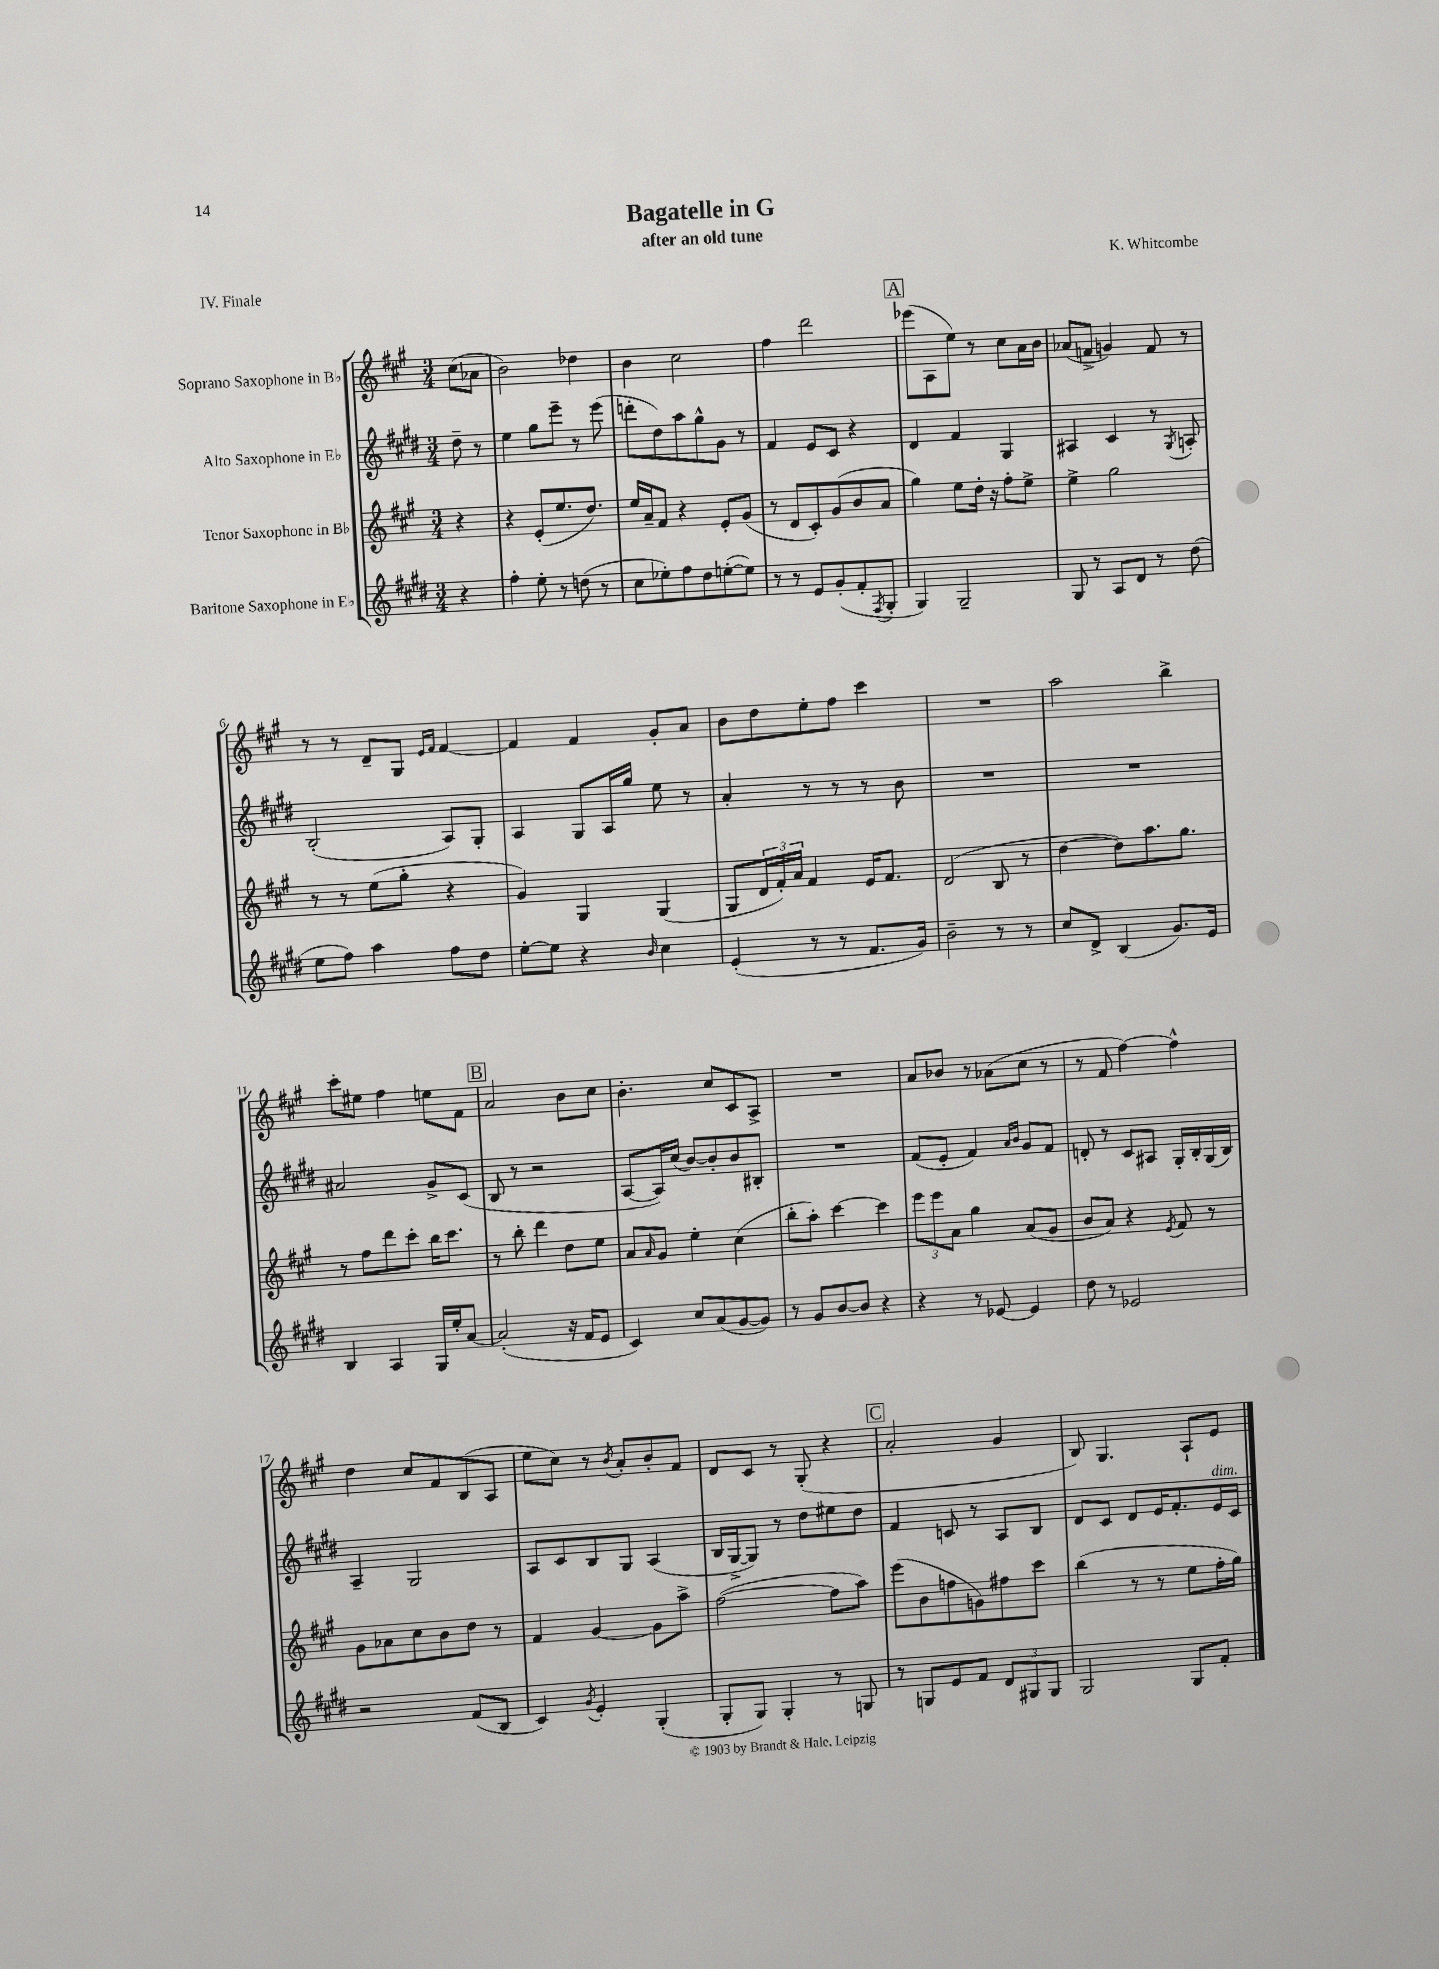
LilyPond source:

\header { title = "Bagatelle in G" composer = "K. Whitcombe" subtitle = "after an old tune" piece = "IV. Finale" }
<<
\new StaffGroup <<
\new Staff = "s0" \with { instrumentName = "Soprano Saxophone in Bb" } {
    \clef treble \key a \major \numericTimeSignature \time 3/4 \partial 4
    cis''8( aes'8 |
    b'2) des''4 |
    b'4 cis''2 |
    fis''4 d'''2 |
    \mark \markup { \box "A" } ees'''8( a8 e''8) r8 cis''8 a'16 b'16 |
    aes'8( f'8-> g'4) f'8 r8 |
    r8 r8 d'8-- gis8 \grace { e'16 fis'16 } fis'4~ |
    fis'4 fis'4 gis'8-. a'8 |
    b'8 d''8 e''8-. fis''8 cis'''4 |
    R2. |
    a''2 b''4-> |
    cis'''8-. eis''8 fis''4 e''8 fis'8 |
    \mark \markup { \box "B" } a'2 b'8 cis''8 |
    b'4.-. cis''8 cis'8 a8-> |
    R2. |
    a'8 bes'8 r8 aes'8( cis''8 r8 |
    r8 fis'8 fis''4~) fis''4-^ |
    d''4 cis''8 fis'8 b8( a8 |
    e''8 cis''8) r8 \acciaccatura { b'8 } a'8-. b'8-. fis'8 |
    d'8 cis'8 r8 gis8-.( r4 |
    \mark \markup { \box "C" } a'2-. gis'4 |
    b8) gis4. a8-! e'8 \bar "|." |
}
\new Staff = "s1" \with { instrumentName = "Alto Saxophone in Eb" } {
    \clef treble \key e \major \numericTimeSignature \time 3/4 \partial 4
    dis''8-- r8 |
    e''4 gis''8 e'''8-- r8 e'''8( |
    d'''8-. dis''8) a''8 gis''8-^ gis'8 r8 |
    fis'4 e'8 cis'8 r4 |
    \mark \markup { \box "A" } dis'4 fis'4 gis4 |
    ais4 cis'4 r8 \acciaccatura { gis8 } a8-. |
    b2-.( a8) gis8-. |
    a4 gis8 a16 gis''16 e''8 r8 |
    a'4-. r8 r8 r8 b'8 |
    R2. |
    R2. |
    ais'2 gis'8-> cis'8( |
    \mark \markup { \box "B" } b8 r8 r2 |
    a8~ a16) cis''16( b'8~) b'8-. b'8 bis8-. |
    R2. |
    fis'8( e'8-. fis'4) \grace { a'16 b'16 } gis'8 fis'8 |
    d'8-. r8 cis'8 ais8 gis16-. b16-. gis16( b16) |
    a4-- gis2 |
    a8 cis'8 b8 gis8 a4( |
    b16 gis16~-> gis8) r8 dis''8 eis''8 dis''8 |
    \mark \markup { \box "C" } fis'4 c'8 r8 a8 b8 |
    dis'8 cis'8 dis'8 e'16 fis'8.-. e'16^\markup { \italic "dim." } cis'16 \bar "|." |
}
\new Staff = "s2" \with { instrumentName = "Tenor Saxophone in Bb" } {
    \clef treble \key a \major \numericTimeSignature \time 3/4 \partial 4
    r4 |
    r4 e'8-.( e''8. d''8.) |
    e''16 a'16-- fis'8 r4 e'8-. gis'8( |
    r8 d'8 cis'8-.) gis'8( b'8 a'8 |
    \mark \markup { \box "A" } gis''4) e''8 d''16-. r16 fis''8-. e''8-> |
    e''4-> gis''2 |
    r8 r8 e''8( gis''8-. r4 |
    gis'4) gis4 gis4( |
    gis8 \tuplet 3/2 { d'16 fis'16-.) a'16 } fis'4 e'16 fis'8. |
    d'2( b8 r8 |
    d''4~ d''8) a''8. gis''8. |
    r8 fis''8 d'''8 cis'''8-. b''16 cis'''8. |
    \mark \markup { \box "B" } r8 b''8-. d'''4 d''8 e''8 |
    a'8 \grace { a'16 } gis'8 e''4-. cis''4( |
    b''8-. a''8-.) cis'''4~ cis'''4 |
    \tuplet 3/2 { e'''8 e'''8 a'8 } gis''4 a'8( gis'8 |
    b'8 a'8) r4 \acciaccatura { e'8 } fis'8 r8 |
    gis'8 aes'8 cis''8 b'8 d''8 r8 |
    fis'4 gis'4~ gis'8 a''8-> |
    fis''2~( fis''8 a''8) |
    \mark \markup { \box "C" } e'''8( b'8 f''8 g'8) fis''8 cis'''8 |
    b''4( r8 r8 e''8 fis''16-. gis''16) \bar "|." |
}
\new Staff = "s3" \with { instrumentName = "Baritone Saxophone in Eb" } {
    \clef treble \key e \major \numericTimeSignature \time 3/4 \partial 4
    r4 |
    fis''4-. e''8-. r8 d''8( r8 |
    cis''8 ees''8-.) fis''8 dis''8 e''8~-.( e''8) |
    r8 r8 e'8 gis'8-.( fis'8-. \acciaccatura { fis8 } gis8-. |
    \mark \markup { \box "A" } gis4) gis2-- |
    gis8 r8 a8 dis'8 r8 dis''8( |
    e''8 fis''8) a''4 fis''8 dis''8 |
    e''8~-. e''8 r4 \grace { b'16 } cis''4 |
    e'4-.( r8 r8 fis'8. gis'16) |
    b'2-- r8 r8 |
    cis''8 dis'8-> b4( gis'8.) e'16 |
    b4 a4 gis16 e''16-. a'8~ |
    \mark \markup { \box "B" } a'2-.( r16 fis'16 e'8 |
    cis'4) cis''8 a'8( gis'8~ gis'8) |
    r8 gis'8 b'8~ b'8 r4 |
    r4 r8 ees'8~ ees'4 |
    dis''8 r8 ees'2 |
    r2 fis'8( b8 |
    cis'4) \acciaccatura { gis'8 } e'4-. gis4-.( |
    gis8-. gis8) gis4-. r8 g8 |
    \mark \markup { \box "C" } r8 g8 e'8 fis'8 \tuplet 3/2 { dis'8 gis8 gis8 } |
    gis2 gis8 fis'8-. \bar "|." |
}
>>
>>
